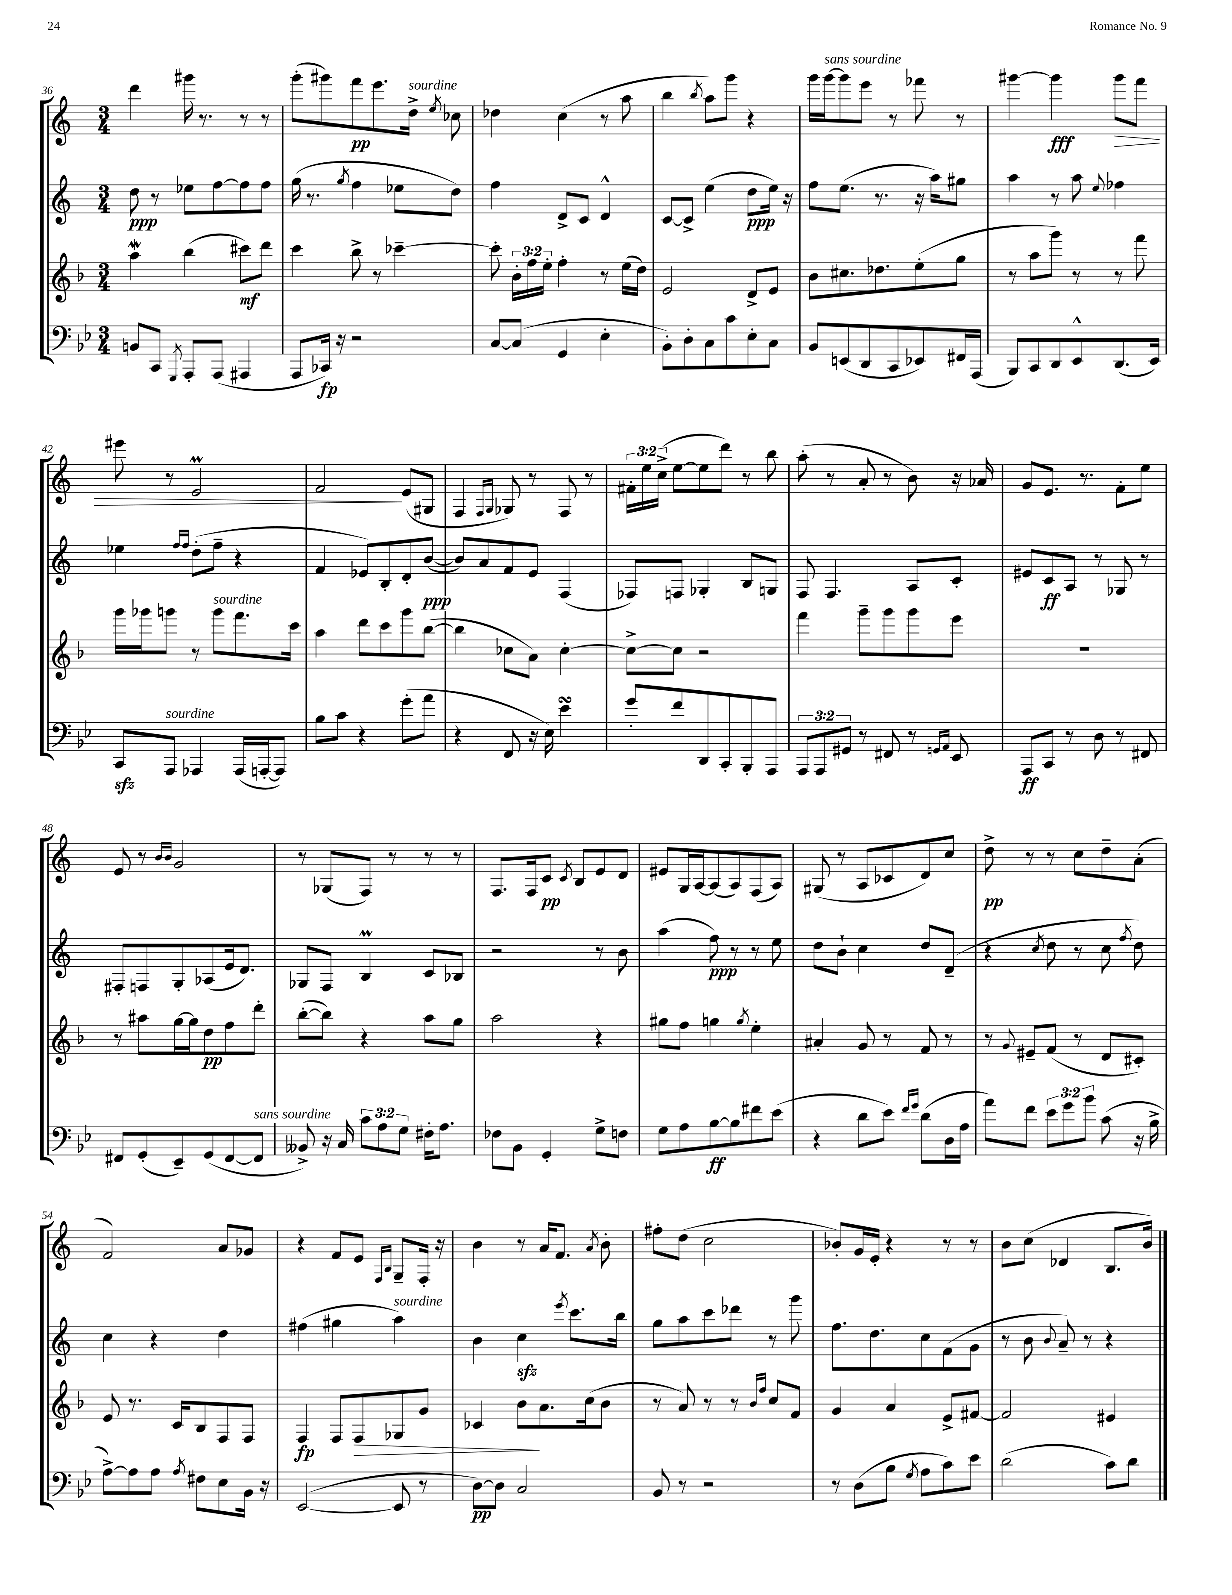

**kern	**dynam	**kern	**dynam	**kern	**dynam	**kern	**dynam
*part4	*part4	*part3	*part3	*part2	*part2	*part1	*part1
*staff4	*staff4	*staff3	*staff3	*staff2	*staff2	*staff1	*staff1
*clefF4	*	*clefG2	*	*clefG2	*	*clefG2	*
*k[b-e-]	*	*k[b-]	*	*k[]	*	*k[]	*
*M3/4	*	*M3/4	*	*M3/4	*	*M3/4	*
=36	=36	=36	=36	=36	=36	=36	=36
8BBn/L	.	4aaW\	.	8dd\	ppp	4ddd\	.
8CC/J	.	.	.	8r	.	.	.
8qGGG/	.	.	.	.	.	.	.
8AAA'/L	.	(4bb-\	.	8ee-X\L	.	16ggg#X\	.
.	.	.	.	.	.	8.r	.
(8AAA/J	.	.	.	[8ff\	.	.	.
4AAA#X/	.	8ccc#X\L)	mf	8ff\]	.	8r	.
.	.	8ddd\J	.	8ff\J	.	8r	.
=37	=37	=37	=37	=37	=37	=37	=37
8AAA/L	.	4ccc\	.	(16gg\	.	(8ggg'\L	.
.	.	.	.	8.r	.	.	.
16CC-X/Jk)	fp	.	.	.	.	8ggg#X\)	.
16r	.	.	.	.	.	.	.
.	.	.	.	8qgg/	.	.	.
2r	.	8bb-^\	.	4ff\	.	8fff\	pp
.	.	8r	.	.	.	8.eee\	.
.	.	[4ccc-X~\	.	8ee-X\L	.	.	.
!	!	!	!	!	!	!LO:TX:a:i:t=sourdine	!
.	.	.	.	.	.	16dd^\Jk	.
.	.	.	.	.	.	8qee/	.
.	.	.	.	8dd\J)	.	8cc-X\	.
=38	=38	=38	=38	=38	=38	=38	=38
[8C/L	.	8ccc-'\]	.	4ff\	.	4dd-X\	.
(8C/J]	.	24b-'\LL	.	.	.	.	.
.	.	24ff\	.	.	.	.	.
.	.	24ee'\JJ	.	.	.	.	.
4GG/	.	4ff'\	.	8d^/L	.	(4cc\	.
.	.	.	.	8c/J	.	.	.
4E-'\	.	8r	.	4d^^/	.	8r	.
.	.	(16ee\LL	.	.	.	8aa\	.
.	.	16dd\JJ)	.	.	.	.	.
=39	=39	=39	=39	=39	=39	=39	=39
8BB-'\L)	.	2e/	.	[8c/L	.	4bb\	.
8D'\	.	.	.	8c^/J]	.	.	.
.	.	.	.	.	.	8qbb/	.
8C\	.	.	.	(4ee\	.	8aa\L)	.
8c\	.	.	.	.	.	8ggg\J	.
8E-'\	.	8d^/L	.	8dd\L	ppp	4r	.
8C\J	.	8e/J	.	16ee\Jk)	.	.	.
.	.	.	.	16r	.	.	.
=40	=40	=40	=40	=40	=40	=40	=40
8BB-/L	.	8b-\L	.	8ff\L	.	16ggg\LL	.
!	!	!	!	!	!	!LO:TX:a:i:t=sans sourdine	!
.	.	.	.	.	.	[16ggg\J	.
(8EEn/	.	8.cc#X\	.	(8.ee\J	.	8ggg\]	.
8DD/	.	.	.	.	.	8eee\J	.
.	.	8.dd-X\	.	8.r	.	.	.
8CC/	.	.	.	.	.	8r	.
8EE-X/)	.	(8ee'\	.	16r	.	8fff-X\	.
.	.	.	.	16aa\KL)	.	.	.
16FF#X/L	.	8gg\J	.	8gg#X\J	.	8r	.
(16AAA/JJ	.	.	.	.	.	.	.
=41	=41	=41	=41	=41	=41	=41	=41
8BBB-/L)	.	8r	.	4aa\	.	[4ggg#X\	.
8CC/	.	8aa\L	.	.	.	.	.
8DD/	.	8ggg\J)	.	8r	.	4ggg#\]	fff
8EE-^^/	.	8r	.	8aa\	.	.	.
.	.	.	.	8qqee/	.	.	.
!	!	!	!	!	!	!	!LO:HP:b
(8.DD/	.	8r	.	4ff-X\	.	8ggg#\L	>
.	.	8fff\	.	.	.	8fff\J	.
16EE-/Jk)	.	.	.	.	.	.	.
!!LO:LB:g=z
=42	=42	=42	=42	=42	=42	=42	=42
8CCzz/L	.	16ggg\LL	.	4ee-X\	.	8eee#X\	.
.	.	16ggg-X\J	.	.	.	.	.
!LO:TX:a:i:t=sourdine	!	!	!	!	!	!	!
8AAA/J	.	8gggn\J	.	.	.	8r	.
.	.	.	.	16qqff/LL	.	.	.
.	.	.	.	16qqff/JJ	.	.	.
4AAA-X/	.	8r	.	(8dd'\L	.	2em/	.
!	!	!LO:TX:a:i:t=sourdine	!	!	!	!	!
.	.	8ggg\L	.	8ff~\J	.	.	.
(16AAA-/LL	.	8.fff\	.	4r	.	.	.
[16AAAn'/J	.	.	.	.	.	.	.
8AAA/J])	.	.	.	.	.	.	.
.	.	16ccc\Jk	.	.	.	.	.
=43	=43	=43	=43	=43	=43	=43	=43
8B-\L	.	4aa\	.	4f/	.	2f/	.
8c\J	.	.	.	.	.	.	.
4r	.	8ddd\L	.	8e-X/L)	.	.	.
.	.	8ccc\	.	8B'/	.	.	.
(8g'\L	.	8ggg\	.	8d'/	.	(8e/L	]
8a\J	.	([8bb-\J	.	([8b/J	ppp	8G#X/J	.
=44	=44	=44	=44	=44	=44	=44	=44
4r	.	4bb-\]	.	8b/L])	.	4F/	.
.	.	.	.	8a/	.	.	.
.	.	.	.	.	.	16qqF/LL	.
.	.	.	.	.	.	16qqG/JJ	.
8FF/	.	8cc-X\L	.	8f/	.	8G-X/)	.
16r	.	8a\J)	.	8e/J	.	8r	.
16E-\)	.	.	.	.	.	.	.
4e-sSSs\	.	[4cc-'\	.	(4F/	.	8F/	.
.	.	.	.	.	.	8r	.
=45	=45	=45	=45	=45	=45	=45	=45
8g'/L	.	8cc-^\L_	.	8F-X/L)	.	24f#X'\LL	.
.	.	.	.	.	.	24ee\	.
.	.	.	.	.	.	(24cc^\JJ	.
8f/	.	8cc-\J]	.	8Fn/J	.	[8ee\L	.
8DD/	.	2r	.	4G-X'/	.	8ee\]	.
8CC'/	.	.	.	.	.	8ddd\J)	.
8BBB-'/	.	.	.	8B/L	.	8r	.
8AAA/J	.	.	.	8Gn/J	.	8bb\	.
=46	=46	=46	=46	=46	=46	=46	=46
12AAA/L	.	4fff\	.	8F/	.	(8aa'\	.
12AAA/	.	.	.	.	.	.	.
.	.	.	.	4.F/	.	8r	.
12GG#X/J	.	.	.	.	.	.	.
8r	.	8ggg~\L	.	.	.	8a'/	.
8FF#X/	.	8ggg\	.	.	.	8r	.
8r	.	8ggg\	.	8A/L	.	8b\)	.
16qqGGn/LL	.	.	.	.	.	.	.
16qqAA/JJ	.	.	.	.	.	.	.
8EE-/	.	8eee\J	.	8c'/J	.	16r	.
.	.	.	.	.	.	16a-X/	.
=47	=47	=47	=47	=47	=47	=47	=47
8AAA/L	ff	2.r	.	8e#X/L	.	8g/L	.
8CC/J	.	.	.	8c/	ff	8.e/J	.
8r	.	.	.	8A/J	.	.	.
.	.	.	.	.	.	8.r	.
8D\	.	.	.	8r	.	.	.
8r	.	.	.	8G-X/	.	8f'\L	.
8FF#X/	.	.	.	8r	.	8ee\J	.
!!LO:LB:g=z
=48	=48	=48	=48	=48	=48	=48	=48
8FF#X/L	.	8r	.	8F#X'/L	.	8e/	.
(8GG'/	.	8aa#X\L	.	8Fn/	.	8r	.
.	.	.	.	.	.	16qqb/LL	.
.	.	.	.	.	.	16qqb/JJ	.
8EE-~/)	.	[16gg\L	.	8G'/	.	2g/	.
.	.	16gg\J]	.	.	.	.	.
(8GG/	.	8dd\	pp	(8A-X/	.	.	.
[8FF#/	.	8ff\	.	16e/k	.	.	.
.	.	.	.	8.d/J)	.	.	.
!LO:TX:a:i:t=sans sourdine	!	!	!	!	!	!	!
8FF#/J]	.	8ddd'\J	.	.	.	.	.
=49	=49	=49	=49	=49	=49	=49	=49
8BB--X^/)	.	([8bb-'\L	.	8G-X/L	.	8r	.
16r	.	8bb-\J])	.	8F/J	.	(8G-X/L	.
16C/	.	.	.	.	.	.	.
12c\L	.	4r	.	4Bm/	.	8F/J)	.
12A\	.	.	.	.	.	.	.
.	.	.	.	.	.	8r	.
12G\J	.	.	.	.	.	.	.
16F#X'\KL	.	8aa\L	.	8c/L	.	8r	.
8.A\J	.	.	.	.	.	.	.
.	.	8gg\J	.	8B-X/J	.	8r	.
=50	=50	=50	=50	=50	=50	=50	=50
8F-X\L	.	2aa\	.	2r	.	8.F/L	.
8BB-\J	.	.	.	.	.	.	.
.	.	.	.	.	.	16F/k	.
4GG'/	.	.	.	.	.	8c/J	pp
.	.	.	.	.	.	8qc/	.
.	.	.	.	.	.	8B/L	.
8G^\L	.	4r	.	8r	.	8e/	.
8Fn\J	.	.	.	8b\	.	8d/J	.
=51	=51	=51	=51	=51	=51	=51	=51
8G\L	.	8gg#X\L	.	(4aa\	.	8e#X/L	.
8A\	.	8ff\J	.	.	.	16G/L	.
.	.	.	.	.	.	[16A/J	.
[8B-\	ff	4ggn\	.	8ff\)	ppp	(8A/]	.
8B-\]	.	.	.	8r	.	8A/)	.
.	.	8qgg/	.	.	.	.	.
8f#X\	.	4ee'\	.	8r	.	(8F/	.
(8e-\J	.	.	.	8ee\	.	8A/J)	.
=52	=52	=52	=52	=52	=52	=52	=52
4r	.	4a#X'/	.	8dd\L	.	(8G#X/	.
.	.	.	.	8b`\J	.	8r	.
8d\L	.	8g/	.	4cc\	.	8A/L	.
8e-\J)	.	8r	.	.	.	8c-X/	.
16qqf/LL	.	.	.	.	.	.	.
16qqg/JJ	.	.	.	.	.	.	.
(8d\L	.	8f/	.	8dd/L	.	8d/)	.
16D\L	.	8r	.	(8d~/J	.	8cc/J	.
16A\JJ	.	.	.	.	.	.	.
=53	=53	=53	=53	=53	=53	=53	=53
8a\L)	.	8r	.	4r	.	8dd^\	pp
.	.	8qqg/	.	.	.	.	.
8f\J	.	8e#X~/L	.	.	.	8r	.
.	.	.	.	8qcc/	.	.	.
12e-\L	.	(8f/J	.	8dd\	.	8r	.
12g\	.	.	.	.	.	.	.
.	.	8r	.	8r	.	8cc\L	.
12b-\J	.	.	.	.	.	.	.
(8c\	.	8d/L	.	8cc\	.	8dd~\	.
.	.	.	.	8qff/	.	.	.
16r	.	8c#X'/J)	.	8dd\)	.	(8a'\J	.
16B-^\	.	.	.	.	.	.	.
!!LO:LB:g=z
=54	=54	=54	=54	=54	=54	=54	=54
[8A^\L)	.	8e/	.	4cc\	.	2f/)	.
8A\]	.	8.r	.	.	.	.	.
8A\J	.	.	.	4r	.	.	.
.	.	16c/KL	.	.	.	.	.
8qA/	.	.	.	.	.	.	.
8F#X\L	.	8B-/	.	.	.	.	.
8E-\	.	8F/	.	4dd\	.	8a/L	.
16BB-\Jk	.	8F/J	.	.	.	8g-X/J	.
16r	.	.	.	.	.	.	.
=55	=55	=55	=55	=55	=55	=55	=55
([2EE-/	.	4F/	fp	(4ff#X\	.	4r	.
.	.	8F/L	.	4gg#X\	.	8f/L	.
!	!	!	!LO:HP:b	!	!	!	!
.	.	8F/	>	.	.	8e/J	.
.	.	.	.	.	.	16qqF/LL	.
.	.	.	.	.	.	16qqB/JJ	.
!	!	!	!	!LO:TX:a:i:t=sourdine	!	!	!
8EE-/]	.	8G-X/	.	4aa\)	.	8G~/L	.
8r	.	8g/J	.	.	.	16F'/Jk	.
.	.	.	.	.	.	16r	.
=56	=56	=56	=56	=56	=56	=56	=56
[8D\L)	pp	4c-X/	.	4b\	.	4b\	.
8D\J]	.	.	.	.	.	.	.
2C/	.	8b-\L	.	4cczz\	.	8r	.
.	.	8.a\	]	.	.	16a/KL	.
.	.	.	.	.	.	8.f/J	.
.	.	.	.	8qeee/	.	.	.
.	.	.	.	8.ccc\L	.	.	.
.	.	(16cc\k	.	.	.	.	.
.	.	.	.	.	.	8qa/	.
.	.	8b-\J	.	.	.	8b'\	.
.	.	.	.	16bb\Jk	.	.	.
=57	=57	=57	=57	=57	=57	=57	=57
8BB-/	.	8r	.	8gg\L	.	8ff#X'\L	.
8r	.	8a/)	.	8aa\	.	(8dd\J	.
2r	.	8r	.	8ccc\	.	2cc\	.
.	.	8r	.	8ddd-X\J	.	.	.
.	.	16qqb-/LL	.	.	.	.	.
.	.	16qqff/JJ	.	.	.	.	.
.	.	8cc/L	.	8r	.	.	.
.	.	8f/J	.	8ggg\	.	.	.
=58	=58	=58	=58	=58	=58	=58	=58
8r	.	4g/	.	8.ff\L	.	8b-X'/L)	.
(8D\L	.	.	.	.	.	16g/L	.
.	.	.	.	8.dd\	.	16e'/JJ	.
8B-\J	.	4a/	.	.	.	4r	.
8qG/	.	.	.	.	.	.	.
8A\L	.	.	.	8cc\	.	.	.
8c\)	.	8e^/L	.	(8f\	.	8r	.
8e-\J	.	[8f#X/J	.	8g\J	.	8r	.
=59	=59	=59	=59	=59	=59	=59	=59
(2d\	.	2f#/]	.	8r	.	8b\L	.
.	.	.	.	8b\	.	(8cc\J	.
.	.	.	.	8qqb/	.	.	.
.	.	.	.	8a~/)	.	4d-X/	.
.	.	.	.	8r	.	.	.
8c\L)	.	4e#X/	.	4r	.	8.B/L	.
8d\J	.	.	.	.	.	.	.
.	.	.	.	.	.	16b/Jk)	.
==	==	==	==	==	==	==	==
*-	*-	*-	*-	*-	*-	*-	*-
